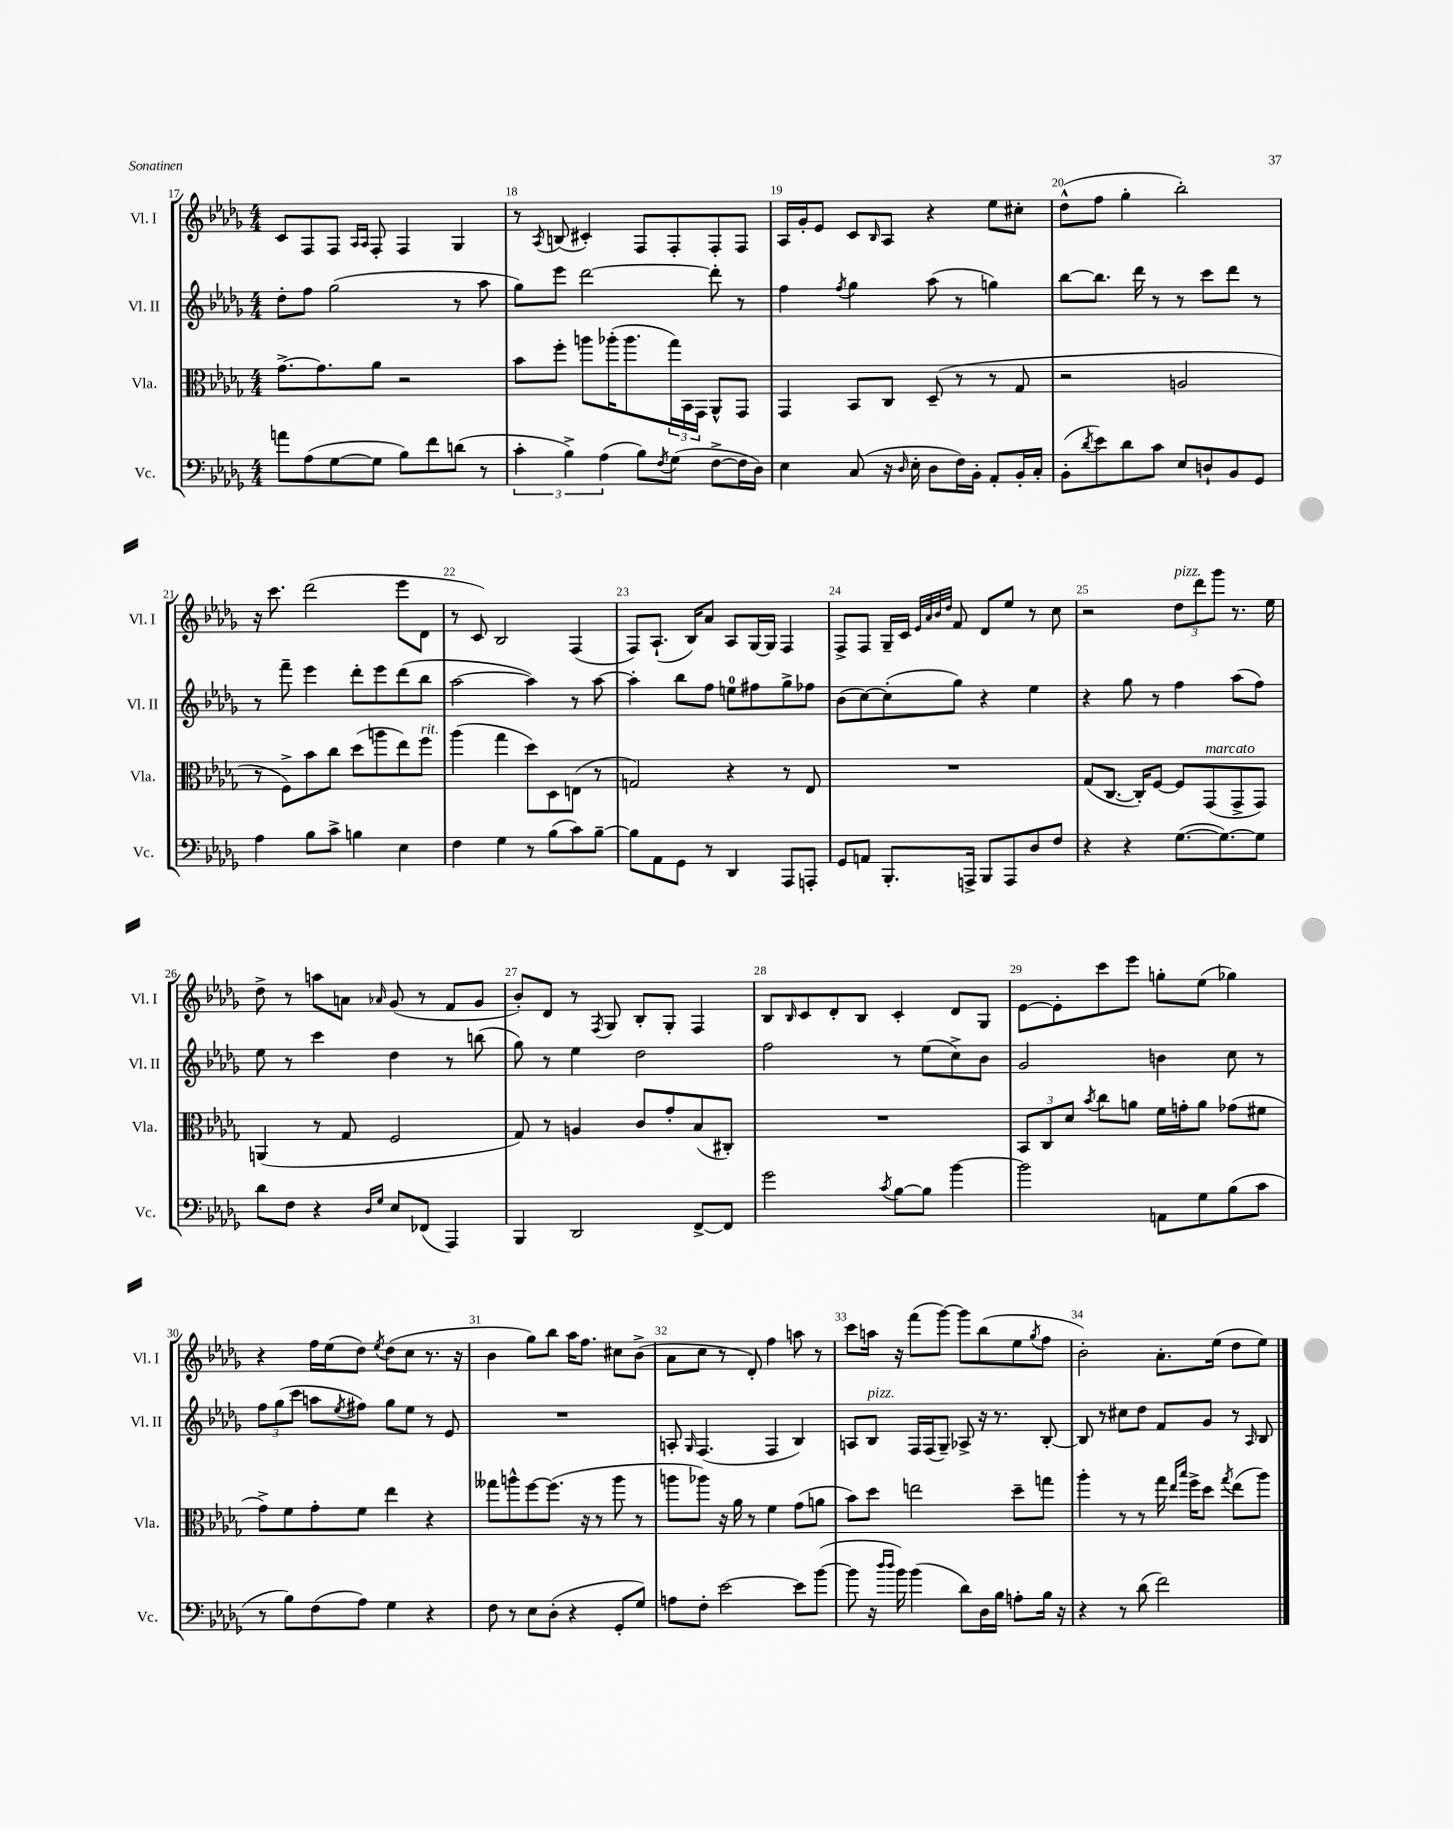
<<
\new StaffGroup <<
\new Staff = "s0" \with { instrumentName = "Vl. I" shortInstrumentName = "Vl. I" } {
    \clef treble \key des \major \numericTimeSignature \time 4/4
    c'8 f8 f8 \grace { aes16 aes16 } f8-. f4 ges4 |
    r8 \acciaccatura { aes8 } b8( cis'4-.) f8 f8-. f8-. f8 |
    aes16 ges'16-. ees'8 c'8 \grace { bes16 } aes8 r4 ees''8 cis''8-. |
    des''8-^( f''8 ges''4-. bes''2-.) |
    r16 c'''8. des'''2( ees'''8 des'8 |
    r8 c'8) bes2 f4( |
    f8) aes8.-!( bes16) aes'8 aes8 ges16~ ges16 f4 |
    f8-> f8 ges16-- c'16 \grace { ees'32 aes'32 bes'32 des''32 } f'8 des'8 ees''8 r8 c''8 |
    r2 \tuplet 3/2 { des''8^\markup { \italic "pizz." } des'''8 ges'''8 } r8. ees''16 |
    des''8-> r8 a''8 a'8 \grace { aes'16 } ges'8( r8 f'8 ges'8 |
    bes'8-.) des'8 r8 \acciaccatura { f8 } ges8 bes8-. ges8-. f4 |
    bes8 \grace { bes16 } c'8 des'8-. bes8 c'4-. des'8 ges8 |
    ees'8~ ees'8-. c'''8 ees'''8 g''8-. ees''8( ges''4) |
    r4 f''16 ees''16( des''8) \acciaccatura { ees''8 } des''8( c''8 r8. r16 |
    bes'4 ges''8) bes''8 aes''16 f''8. cis''8 bes'8->( |
    aes'8 c''8 r8 des'8-.) f''4 a''8 r8 |
    c'''8 a''16 r16 f'''8( ges'''8~) ges'''8 bes''8( ees''8 \acciaccatura { ges''8 } f''8 |
    bes'2-.) aes'8.-. ees''16( des''8 ees''8) \bar "|." |
}
\new Staff = "s1" \with { instrumentName = "Vl. II" shortInstrumentName = "Vl. II" } {
    \clef treble \key des \major \numericTimeSignature \time 4/4
    des''8-. f''8 ges''2( r8 aes''8 |
    ges''8) ees'''8 des'''2~ des'''8-. r8 |
    f''4 \acciaccatura { f''8 } ges''4 aes''8( r8 g''4) |
    bes''8~ bes''8. des'''16 r8 r8 c'''8 des'''8 r8 |
    r8 f'''8-- ees'''4 des'''8-. ees'''8 des'''8( bes''8 |
    aes''2~ aes''4) r8 aes''8~ |
    aes''4-. bes''8 f''8 e''8-0 fis''8 ges''8-> fes''8 |
    bes'8( c''8~) c''8-.( ges''8) r4 ees''4 |
    r4 ges''8 r8 f''4 aes''8( f''8) |
    ees''8 r8 c'''4 des''4 r8 b''8( |
    ges''8) r8 ees''4 des''2 |
    f''2 r8 ees''8( c''8->) bes'8 |
    ges'2 b'4 c''8 r8 |
    \tuplet 3/2 { f''8 ges''8( c'''8 } a''8 \acciaccatura { ees''8 } fis''8) ges''8 ees''8 r8 ees'8 |
    R1 |
    a8-. \grace { ges16 } f4.( f4 bes4) |
    a8 bes8^\markup { \italic "pizz." } f16 f16( ges8--) aes8-> r16 r8. bes8~-. |
    bes8 r8 cis''8 des''8 f'8 ges'8 r8 \grace { aes16 } bes8 \bar "|." |
}
\new Staff = "s2" \with { instrumentName = "Vla." shortInstrumentName = "Vla." } {
    \clef alto \key des \major \numericTimeSignature \time 4/4
    ges'8.~-> ges'8. aes'8 r2 |
    bes'8 f''8-. a''8 aes''16-.( aes''8. \tuplet 3/2 { ges''16) bes,16 ges,16 } aes,8-^ ges,8 |
    ges,4 bes,8 c8 des8--( r8 r8 ges8 |
    r2 a2 |
    r8 f8->) bes'8 c''8 des''8( a''8 ees''8) f''8^\markup { \italic "rit." } |
    aes''4( ges''4 des''8) des8 e8( r8 |
    g2) r4 r8 ees8 |
    R1 |
    ges8( c8.~ c16-.) f8~ f8 ges,8^\markup { \italic "marcato" }( ges,8-> ges,8) |
    a,4( r8 ges8 f2 |
    ges8) r8 a4 c'8 ges'8-. bes8( cis8-.) |
    R1 |
    \tuplet 3/2 { bes,8 c8 des'8 } \acciaccatura { bes'8 } c''8 a'8 f'16 g'16-. a'8 ges'8( fis'8 |
    ges'8->) f'8 ges'8-. f'8 ees''4 r4 |
    geses''8 a''8-^ f''8~ f''8.( r16 r8 a''8 r8 |
    a''8 aes''8) r16 aes'16 r8 f'4 ges'8( a'8 |
    bes'8) des''8 e''2 des''8-- g''8 |
    aes''4-. r8 r8 ges''16 \grace { ees''16 bes''16 } f''16-> des''8 \acciaccatura { ges''8 } ees''8( aes''8) \bar "|." |
}
\new Staff = "s3" \with { instrumentName = "Vc." shortInstrumentName = "Vc." } {
    \clef bass \key des \major \numericTimeSignature \time 4/4
    a'8 aes8( ges8~ ges8 bes8) f'8 d'8( r8 |
    \tuplet 3/2 { c'4-. bes4->) aes4( } bes8) \acciaccatura { f8 } ges8( f8~-> f16 des16) |
    ees4 c8( r16 \grace { des16 } ees16-. des8 f16) bes,16-. aes,8-. bes,16-. c16-. |
    bes,8-.( \acciaccatura { des'8 } ees'8) des'8 c'8 ees8 d8-! bes,8 ges,8 |
    aes4 bes8 c'8-> b4 ees4 |
    f4 ges4 r8 bes8( c'8) bes8~-- |
    bes8 aes,8 ges,8 r8 des,4 aes,,8 a,,8-. |
    ges,8 a,8 bes,,8.-. a,,16-> bes,,8 a,,8 des8 f8 |
    r4 r4 ges8.~( ges8.~) ges8 |
    des'8 f8 r4 \grace { des16 ges16 } ees8 fes,8( aes,,4) |
    bes,,4 des,2 f,8~-> f,8 |
    ges'2 \acciaccatura { c'8 } bes8~ bes8 bes'4~ |
    bes'2 a,8 ges8 bes8( c'8 |
    r8 bes8) f8( aes8) ges4 r4 |
    f8 r8 ees8 des8-.( r4 ges,8-. ges8) |
    a8 f8-. ees'2~ ees'8 bes'8~( |
    bes'8 r16 \grace { des''16 des''16 } bes'16) bes'4( des'8) des16 bes16 a8-. bes16 r16 |
    r4 r8 des'8( f'2) \bar "|." |
}
>>
>>
\layout { \context { \Score currentBarNumber = #17 \override BarNumber.break-visibility = ##(#f #t #t) barNumberVisibility = #all-bar-numbers-visible } }
